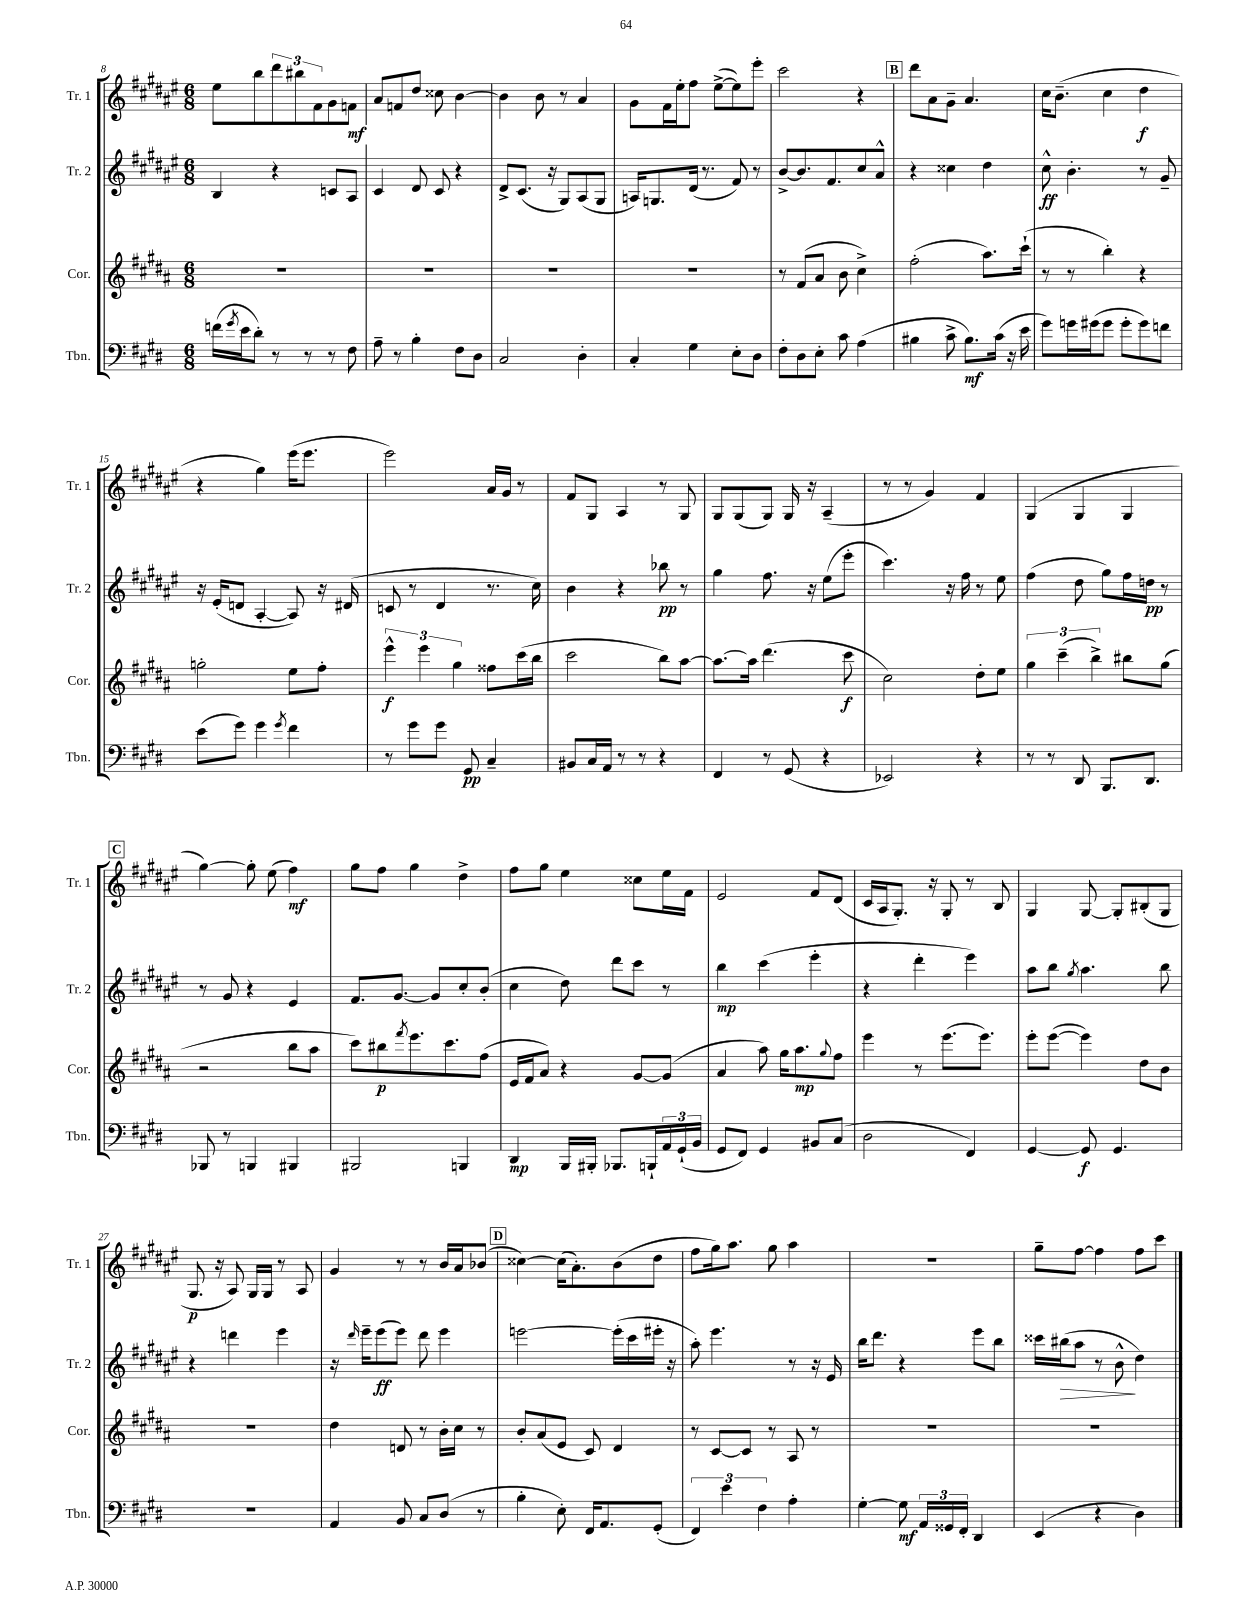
<<
\new StaffGroup <<
\new Staff = "s0" \with { instrumentName = "Tr. 1" shortInstrumentName = "Tr. 1" } {
    \clef treble \key fis \major \numericTimeSignature \time 6/8
    eis''8 b''8 \tuplet 3/2 { dis'''8 bis''8 fis'8 } gis'8 f'8\mf |
    ais'8 f'8 dis''8 cisis''8 b'4~ |
    b'4 b'8 r8 ais'4 |
    gis'8 fis'16 eis''16-. fis''8 eis''8~->( eis''8) eis'''8-. |
    cis'''2 r4 |
    \mark \markup { \box "B" } dis'''8 ais'8 gis'8-- ais'4. |
    cis''16 b'8.--( cis''4 dis''4\f |
    r4 gis''4) eis'''16( eis'''8. |
    eis'''2) ais'16 gis'16 r8 |
    fis'8 gis8 ais4 r8 gis8 |
    gis8 gis8( gis8) gis16 r16 ais4--( |
    r8 r8 gis'4) fis'4 |
    gis4( gis4 gis4 |
    \mark \markup { \box "C" } gis''4~) gis''8-. eis''8( fis''4\mf) |
    gis''8 fis''8 gis''4 dis''4-> |
    fis''8 gis''8 eis''4 cisis''8 eis''16 fis'16 |
    eis'2 fis'8 dis'8( |
    cis'16 ais16 gis8.-.) r16 gis8-. r8 b8 |
    gis4 gis8~ gis8-. bis8-.( gis8 |
    gis8.\p r16 ais8) gis16 gis16 r8 ais8 |
    gis'4 r8 r8 b'16 ais'16 bes'8( |
    \mark \markup { \box "D" } cisis''4~) cisis''16( ais'8.-.) b'8( dis''8 |
    fis''8 gis''16) ais''8. gis''8 ais''4 |
    R2. |
    gis''8-- fis''8~ fis''4 fis''8 cis'''8 \bar "|." |
}
\new Staff = "s1" \with { instrumentName = "Tr. 2" shortInstrumentName = "Tr. 2" } {
    \clef treble \key fis \major \numericTimeSignature \time 6/8
    b4 r4 c'8 ais8 |
    cis'4 dis'8 cis'8 r4 |
    dis'8-> cis'8.( r16 gis8) ais8( gis8 |
    a16) g8. dis'16( r8. fis'8) r8 |
    b'8~-> b'8. fis'8. cis''8 ais'8-^ |
    \mark \markup { \box "B" } r4 cisis''4 dis''4 |
    cis''8-^\ff b'4.-. r8 gis'8-- |
    r16 eis'16-.( d'8 ais4~-. ais8) r16 dis'16( |
    c'8 r8 dis'4 r8. cis''16) |
    b'4 r4 bes''8\pp r8 |
    gis''4 fis''8. r16 eis''8( eis'''8-. |
    cis'''4.) r16 fis''16 r8 eis''8 |
    fis''4( dis''8 gis''8) fis''16 d''16\pp r8 |
    \mark \markup { \box "C" } r8 gis'8 r4 eis'4 |
    fis'8. gis'8.~ gis'8 cis''8-. b'8-.( |
    cis''4 dis''8) dis'''8 cis'''8 r8 |
    b''4\mp cis'''4( eis'''4-. |
    r4 dis'''4-. eis'''4) |
    ais''8 b''8 \acciaccatura { gis''8 } ais''4. b''8 |
    r4 d'''4 eis'''4 |
    r16 \grace { dis'''16 } eis'''16-- eis'''8\ff( eis'''8) dis'''8 eis'''4 |
    \mark \markup { \box "D" } e'''2~ e'''16-.( cis'''16 eis'''16-. r16 |
    ais''8-.) eis'''4. r8 r16 eis'16 |
    b''16 dis'''8. r4 eis'''8 b''8 |
    cisis'''16 bis''16\>( ais''8 r8 b'8-^\! dis''4) \bar "|." |
}
\new Staff = "s2" \with { instrumentName = "Cor." shortInstrumentName = "Cor." } {
    \clef treble \key b \major \numericTimeSignature \time 6/8
    R2. |
    R2. |
    R2. |
    R2. |
    r8 fis'8( ais'8 b'8 cis''4->) |
    \mark \markup { \box "B" } fis''2-.( ais''8.) cis'''16-!( |
    r8 r8 b''4-.) r4 |
    g''2-. e''8 fis''8-. |
    \tuplet 3/2 { e'''4-^\f e'''4 gis''4 } fisis''8 cis'''16( b''16 |
    cis'''2 b''8) ais''8~ |
    ais''8.~ ais''16 dis'''4.( cis'''8\f |
    cis''2) dis''8-. e''8 |
    \tuplet 3/2 { gis''4 cis'''4--( b''4->) } bis''8 gis''8( |
    \mark \markup { \box "C" } r2 b''8 ais''8 |
    cis'''8) bis''8\p \acciaccatura { fis'''8 } e'''8. cis'''8. fis''8( |
    e'16 fis'16 ais'8) r4 gis'8~ gis'8( |
    ais'4 ais''8) gis''16 ais''8.\mp \appoggiatura { gis''8 } fis''8 |
    e'''4 r8 e'''8.( e'''8.) |
    e'''8-. e'''8~( e'''4) dis''8 b'8 |
    R2. |
    dis''4 d'8 r8 b'16-. cis''16 r8 |
    \mark \markup { \box "D" } b'8-. ais'8( e'8 cis'8) dis'4 |
    r8 cis'8~ cis'8 r8 ais8 r8 |
    R2. |
    R2. \bar "|." |
}
\new Staff = "s3" \with { instrumentName = "Tbn." shortInstrumentName = "Tbn." } {
    \clef bass \key e \major \numericTimeSignature \time 6/8
    f'16( \acciaccatura { gis'8 } e'16 dis'8-.) r8 r8 r8 fis8 |
    a8-- r8 b4-. fis8 dis8 |
    cis2 dis4-. |
    cis4-. gis4 e8-. dis8 |
    fis8-. dis8 e8-. cis'8 a4( |
    \mark \markup { \box "B" } bis4 cis'8-> bis8.\mf) cis'16( r16 e'16 |
    gis'8) g'16 gis'16( gis'8 gis'8-. gis'8) f'8 |
    e'8( gis'8) gis'4 \acciaccatura { gis'8 } fis'4 |
    r8 gis'8 gis'8 gis,8\pp cis4-- |
    bis,8 cis16 a,16 r8 r8 r4 |
    fis,4 r8 gis,8( r4 |
    ees,2) r4 |
    r8 r8 dis,8 b,,8. dis,8. |
    \mark \markup { \box "C" } bes,,8 r8 b,,4 bis,,4 |
    bis,,2 b,,4 |
    dis,4\mp b,,16 bis,,16-. bes,,8. b,,16-! \tuplet 3/2 { a,16 gis,16-!( b,16 } |
    gis,8 fis,8) gis,4 bis,8 cis8( |
    dis2 fis,4) |
    gis,4~ gis,8\f gis,4. |
    R2. |
    a,4 b,8 cis8 dis8( r8 |
    \mark \markup { \box "D" } b4-. e8-.) fis,16 a,8. gis,8-.( |
    \tuplet 3/2 { fis,4) e'4 fis4 } a4-. |
    gis4~-. gis8\mf \tuplet 3/2 { a,16 gisis,16 fis,16-. } dis,4 |
    e,4( r4 dis4) \bar "|." |
}
>>
>>
\layout { \context { \Score currentBarNumber = #8 } }
